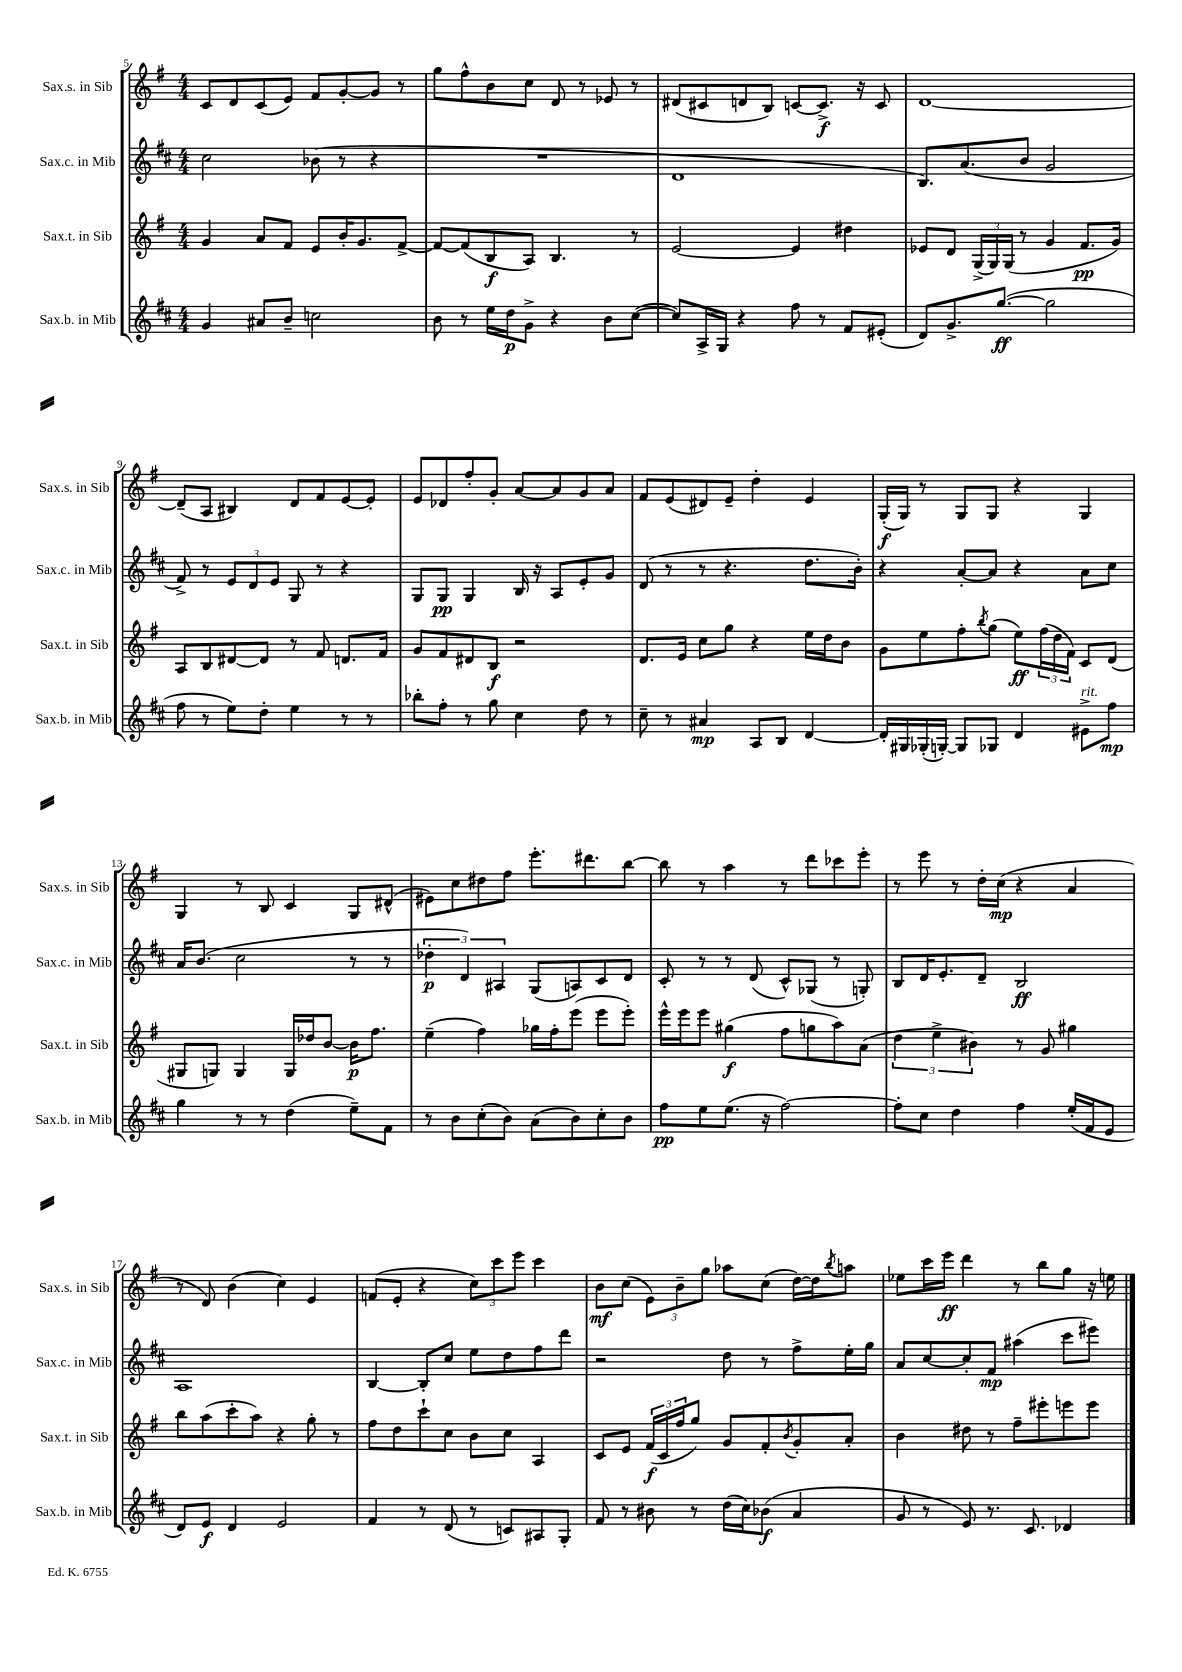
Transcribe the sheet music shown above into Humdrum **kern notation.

**kern	**kern	**kern	**kern
*staff4	*staff3	*staff2	*staff1
*clefG2	*clefG2	*clefG2	*clefG2
*k[f#c#]	*k[f#]	*k[f#c#]	*k[f#]
*M4/4	*M4/4	*M4/4	*M4/4
4g/	4g/	2cc#\	8c/L
.	.	.	8d/
8a#/L	8a/L	.	(8c/
8b~/J	8f#/J	.	8e/J)
2cc\	8e/L	(8b-\	8f#/L
.	16b'/K	8r	[8g'/
.	8.g/	.	.
.	.	4r	8g/]J
.	[8f#^/J	.	8r
=	=	=	=
8b\	8f#/_L	1r	8gg\L
8r	(8f#/]	.	8ff#^^\
16ee\LL	8B/	.	8b\
16dd\J	.	.	.
8g^\J	8A/J)	.	8cc\J
4r	4.B/	.	8d/
.	.	.	8r
8b\L	.	.	8e-/
([8cc#\J	8r	.	8r
=	=	=	=
8cc#/]L)	[2e/	1d	(8d#/L
16A^/L	.	.	8c#/
16G/JJ	.	.	.
4r	.	.	8d/
.	.	.	8B/J)
8ff#\	4e/]	.	[8c/L
8r	.	.	8.c^/]J
8f#/L	4dd#\	.	.
.	.	.	16r
(8e#'/J	.	.	8c/
=	=	=	=
8d/L)	8e-/L	8.B/L)	[1d
8.g^/	8d/J	.	.
.	.	(8.a/	.
.	(24G^/LL	.	.
.	24G/)	.	.
([8.gg/J	.	.	.
.	(24G/JJ	.	.
.	8r	8b/J	.
2gg\]	4g/	2g/	.
.	8.f#/L	.	.
.	16g/Jk)	.	.
=	=	=	=
8ff#\	8A/L	8f#^/)	(8d~/]L
8r	8B/	8r	8A/J
8ee\L)	[8d#/	12e/L	4B#/)
.	.	12d/	.
8dd'\J	8d#/]J	.	.
.	.	12e/J	.
4ee\	8r	8G/	8d/L
.	8f#/	8r	8f#/
8r	8.d/L	4r	[8e/
8r	.	.	8e'/]J
.	16f#/Jk	.	.
=	=	=	=
8bb-'\L	8g/L	8G/L	8e/L
8ff#'\J	8f#/	8G/J	8d-/
8r	8d#/	4G/	8ff#'/
8gg\	8B/J	.	8g'/J
4cc#\	2r	16B/	[8a/L
.	.	16r	.
.	.	8A/L	8a/]
8dd\	.	8e'/	8g/
8r	.	8g/J	8a/J
=	=	=	=
8cc#~\	8.d/L	(8d/	8f#/L
8r	.	8r	(8e/
.	16e/Jk	.	.
4a#/	8cc\L	8r	8d#/)
.	8gg\J	4.r	8e~/J
8A/L	4r	.	4dd'\
8B/J	.	.	.
[4d/	16ee\LL	8.dd\L	4e/
.	16dd\J	.	.
.	8b\J	.	.
.	.	16b'\Jk)	.
=	=	=	=
16d'/]LL	8g\L	4r	(16G'/LL
16G#/	.	.	16G/JJ)
(16G-'/	8ee\	.	8r
[16G'/JJ)	.	.	.
8G/]L	8ff#'\	[8a'/L	8G/L
.	8qbb/	.	.
8G-/J	(8gg\J	8a/]J	8G/J
4d/	8ee\L)	4r	4r
.	(24ff#\L	.	.
.	24dd\	.	.
.	24f#\JJ)	.	.
8e#^\L	8c/L	8a\L	4G/
8ff#\J	(8d/J	8cc#\J	.
=	=	=	=
4gg\	8G#/L	16a/LK	4G/
.	.	(8.b/J	.
.	8G/J)	.	.
8r	4G/	2cc#\	8r
8r	.	.	8B/
(4dd\	16G/LL	.	4c/
.	16dd-/J	.	.
.	[8b/J	.	.
8ee~\L)	16b\]LK	8r	8G/L
.	8.ff#\J	.	.
8f#\J	.	8r	(8d#^^/J
=	=	=	=
8r	(4ee~\	6dd-'\	8e#\L)
8b\L	.	.	8cc\
.	.	6d/)	.
(8cc#'\	4ff#\)	.	8dd#\
.	.	6A#/	.
8b\J)	.	.	8ff#\J
(8a\L	16gg-\LL	(8G/L	8.eee'\L
.	16ff#'\J	.	.
8b\)	(8eee\J	8A/)	.
.	.	.	8.ddd#\
8cc#'\	8eee\L	8c#/	.
8b\J	8eee'\J)	8d/J	[8bb\J
=	=	=	=
8ff#\L	16eee^^\LL	8c#'/	8bb\]
.	16eee\J	.	.
8ee\	8eee\J	8r	8r
(8.ee\J	(4gg#\	8r	4aa\
.	.	(8d/	.
16r	.	.	.
[2ff#\)	8ff#\L	8c#^^/L)	8r
.	8gg\	(8G-/J	8ddd\L
.	8aa\)	8r	8ccc-\
.	(8a\J	8G'/)	8eee'\J
=	=	=	=
8ff#'\]L	6dd\	8B/L	8r
8cc#\J	.	16d/K	8eee\
.	6ee^\	.	.
.	.	8.e'/	.
4dd\	.	.	8r
.	6b#\)	.	.
.	.	8d~/J	16dd'\LL
.	.	.	(16cc\JJ
4ff#\	8r	2B/	4r
.	8g/	.	.
(16ee'/LL	4gg#\	.	4a/
16f#/J	.	.	.
8e/J	.	.	.
=	=	=	=
8d/L)	8bb\L	1A	8r
8e/J	(8aa\	.	8d/)
4d/	8ccc'\	.	(4b\
.	8aa\J)	.	.
2e/	4r	.	4cc\)
.	8gg'\	.	4e/
.	8r	.	.
=	=	=	=
4f#/	8ff#\L	[4B/	(8f/L
.	8dd\	.	8e'/J
8r	8ccc`\	8B'/]L	4r
(8d/	8cc\J	8cc#/J	.
8r	8b\L	8ee\L	12cc\L)
.	.	.	12ccc\
8c/L)	8cc\J	8dd\	.
.	.	.	12eee\J
8A#/	4A/	8ff#\	4ccc\
8G'/J	.	8ddd\J	.
=	=	=	=
8f#/	8c/L	2r	8b\L
8r	8e/J	.	(8cc\J
8b#\	(24f#/LL	.	12e\L)
.	24c/	.	.
.	24ff#/J	.	12b~\
8r	8gg/J)	.	.
.	.	.	12gg\J
(16dd\LL	8g/L	8dd\	8aa-\L
16cc#\J)	.	.	.
(8b-\J	8f#'/	8r	(8cc\J
.	8qb/	.	.
4a/	8g'/	8ff#^\L	[16dd\LL)
.	.	.	16dd\]J
.	.	.	8qbb/
.	8a'/J	16ee'\L	8aa\J
.	.	16gg\JJ	.
=	=	=	=
8g/	4b\	8a/L	8ee-\L
8r	.	[8cc#/	16ccc\L
.	.	.	16eee\JJ
8e/)	8dd#\	8cc#'/]	4ddd\
8.r	8r	8f#/J	.
.	8ff#~\L	(4aa#\	8r
8.c#/	.	.	.
.	8eee#'\	.	8bb\L
4d-/	8eee\	8ccc#\L	8gg\J
.	8eee\J	8eee#\J)	16r
.	.	.	16ee\
==	==	==	==
*-	*-	*-	*-
